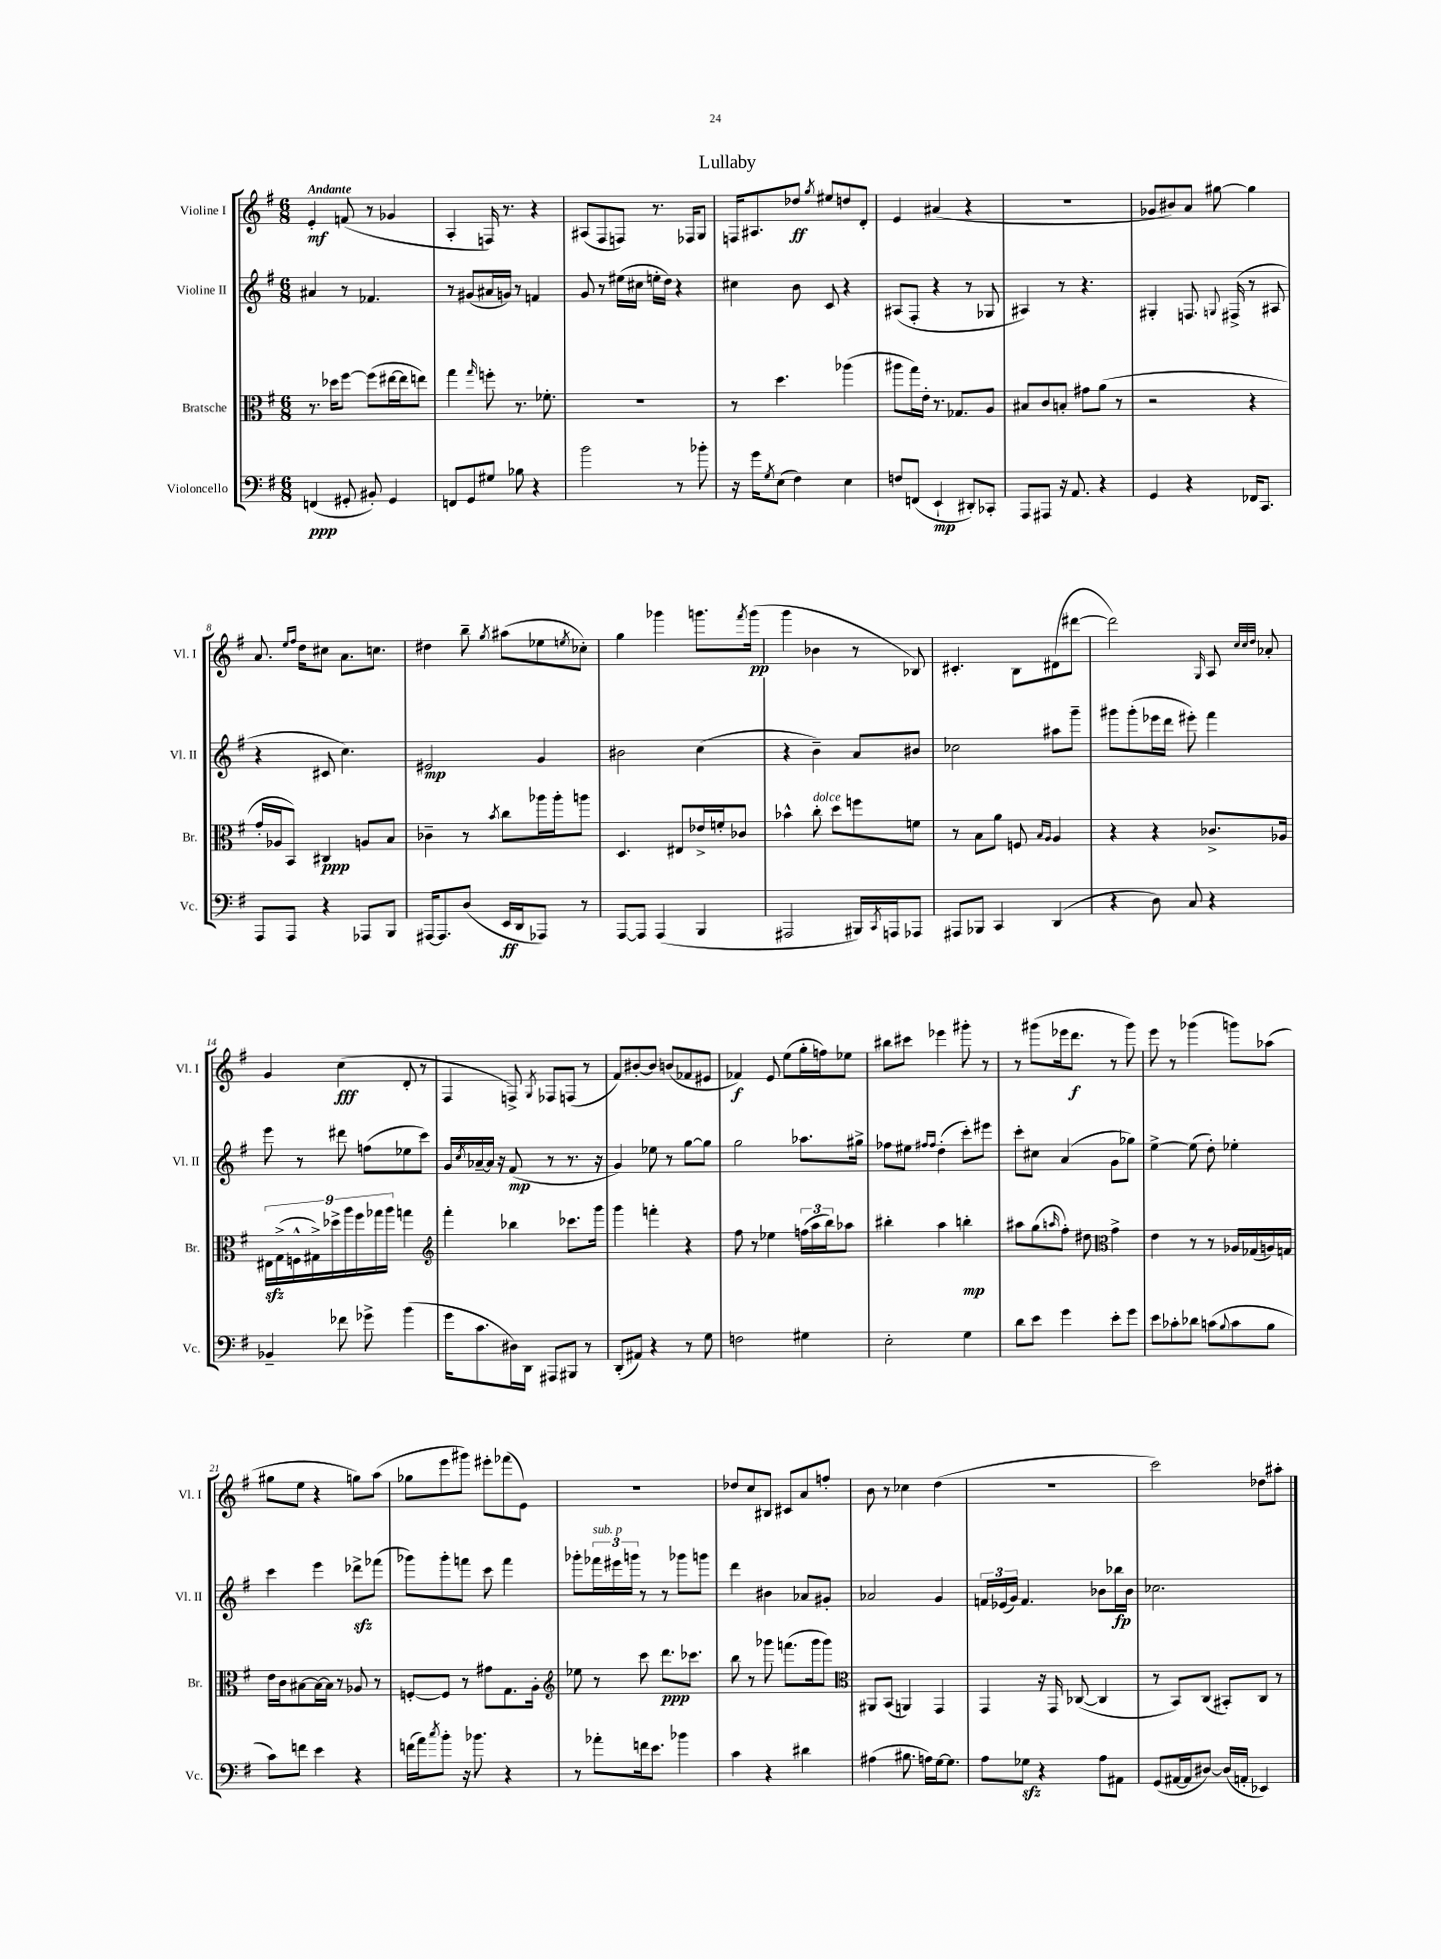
\header { title = "Lullaby" }
<<
\new StaffGroup <<
\new Staff = "s0" \with { instrumentName = "Violine I" shortInstrumentName = "Vl. I" } {
    \clef treble \key g \major \numericTimeSignature \time 6/8 \tempo "Andante"
    e'4-.\mf f'8( r8 ges'4 |
    a4-. f16) r8. r4 |
    ais8( fis8 f8) r8. fes16 g8 |
    f16 ais8. des''8\ff \acciaccatura { g''8 } eis''8 d''8 d'8-. |
    e'4 ais'4( r4 |
    R2. |
    ges'8 bis'8) a'8 gis''8~ gis''4 |
    a'8. \grace { e''16 fis''16 } d''16 cis''8 a'8. c''8. |
    dis''4 b''8-- \acciaccatura { g''8 } ais''8( ees''8 \acciaccatura { e''8 } ces''8-.) |
    g''4 ges'''4 g'''8. \acciaccatura { fis'''8 } g'''16\pp( |
    g'''4 bes'4 r8 bes8) |
    cis'4.-. b8 dis'8( dis'''8~ |
    dis'''2) \grace { g16 } a8 \grace { c''32 c''32 d''32 } aes'8-. |
    g'4 c''4\fff( d'8-. r8 |
    fis4 f8->) \acciaccatura { g8 } fes8 f8( r8 |
    fis'8) bis'8~-. bis'8 b'8( fes'8 eis'8 |
    fes'4\f) e'8 e''8( g''16-. f''16) ees''8 |
    bis''8 cis'''8 ees'''4 gis'''8-. r8 |
    r8 gis'''8( ees'''16 d'''8.\f r8 gis'''8) |
    e'''8 r8 ges'''4( g'''8) aes''8( |
    gis''8 e''8 r4 g''8) a''8( |
    ges''8 e'''8 gis'''8) eis'''8-. fes'''8( e'8) |
    R2. |
    des''8 c''8 bis8 cis'8 a'8 f''8-. |
    b'8 r8 ces''4 d''4( |
    R2. |
    c'''2) des''8 ais''8-. \bar "|." |
}
\new Staff = "s1" \with { instrumentName = "Violine II" shortInstrumentName = "Vl. II" } {
    \clef treble \key g \major \numericTimeSignature \time 6/8
    ais'4 r8 fes'4. |
    r8 gis'8( ais'16 g'16) r8 f'4 |
    g'8 r8 eis''16( cis''16 e''16-. d''16) r4 |
    cis''4 b'8 c'8 r4 |
    ais8( fis8-. r4 r8 ges8 |
    ais4) r8 r4. |
    gis4-. f8. \appoggiatura { g8 } fis16->( r8 ais8 |
    r4 cis'8 c''4.) |
    eis'2\mp g'4 |
    bis'2 c''4( |
    r4 b'4--) a'8 bis'8 |
    ces''2 ais''8 g'''8-- |
    gis'''8 gis'''8-.( ees'''16 d'''16 eis'''8-.) fis'''4 |
    e'''8 r8 dis'''8 f''8( ees''8 c'''8) |
    g'16 \acciaccatura { c''8 } aes'16~-- aes'16 r16 fis'8\mp( r8 r8. r16 |
    g'4) ees''8 r8 g''8~ g''8 |
    g''2 aes''8. gis''16-> |
    fes''8 eis''8 \grace { fis''16 fis''16 } d''4-.( c'''8-.) eis'''8 |
    c'''8-. cis''8 a'4( g'8 ges''8) |
    e''4~-> e''8( d''8-.) ees''4-. |
    c'''4 e'''4 des'''8->\sfz fes'''8( |
    ges'''8) ges'''8-. f'''8 c'''8 f'''4 |
    ges'''8-. \tuplet 3/2 { fes'''16^\markup { \italic "sub. p" } eis'''16 g'''16 } r8 r8 ges'''8 g'''8 |
    d'''4 bis'4 aes'8 gis'8-. |
    aes'2 g'4 |
    \tuplet 3/2 { f'16 ees'16( g'16) } f'4. bes'8 bes''16\fp bes'16 |
    ces''2. \bar "|." |
}
\new Staff = "s2" \with { instrumentName = "Bratsche" shortInstrumentName = "Br." } {
    \clef alto \key g \major \numericTimeSignature \time 6/8
    r8. des''16 fis''8~ fis''8( eis''16~ eis''16 e''8) |
    g''4 \grace { g''16 } f''8-. r8. fes'8.-. |
    R2. |
    r8 d''4. aes''4( |
    ais''8 g''16) e'16-. r8. ges8. a8 |
    bis8 c'8 b8-. gis'8 a'8( r8 |
    r2 r4 |
    g'16-. aes16 b,8) cis4\ppp a8 b8 |
    ces'4-- r8 \acciaccatura { b'8 } c''8 aes''16 aes''16-. a''8 |
    d4. eis8 ees'16-> f'16-. ces'8 |
    bes'4-^ c''8-.^\markup { \italic "dolce" } d''8 f''8 f'8 |
    r8 b8 a'8 f8 \grace { b16 a16 } a4 |
    r4 r4 ces'8.-> aes16 |
    \tuplet 9/8 { eis16\sfz g16->( f16-^ gis16->) des''16-> a''16 fis''16 ges''16 a''16 } g''4 |
    \clef treble fis'''4-. bes''4 ces'''8. g'''16 |
    g'''4 f'''4-. r4 |
    fis''8 r8 ees''4 \tuplet 3/2 { f''16( a''16 b''16) } aes''8 |
    bis''4-. a''4 b''4-.\mp |
    ais''8 g''8( \grace { a''16 } fis''8-.) dis''8 \clef alto g'4-> |
    e'4 r8 r8 aes16 ges16( a16) g16 |
    e'16 c'16 bis8~ bis16~ bis16 r8 aes8 r8 |
    f8~-. f8 r8 gis'8 g8. a16-. |
    \clef treble ees''8 r8 c'''8 d'''8.\ppp ces'''8. |
    b''8 r8 ges'''8 f'''8.( ges'''16 ges'''8) |
    \clef alto ais,8 b,8( a,4) g,4 |
    g,4 r16 g,16 ces8~( ces4 |
    r8 b,8) c8( bis,8-.) c8 r8 \bar "|." |
}
\new Staff = "s3" \with { instrumentName = "Violoncello" shortInstrumentName = "Vc." } {
    \clef bass \key g \major \numericTimeSignature \time 6/8
    f,4\ppp( gis,8-. bis,8-.) gis,4 |
    f,8 g,8 gis8 bes8 r4 |
    b'2 r8 bes'8-. |
    r16 g'16 \acciaccatura { g8 } e8( fis4) e4 |
    f8 f,8( e,4-!\mp dis,8-.) ces,8-. |
    a,,8 ais,,8 r16 a,8. r4 |
    g,4 r4 fes,16 c,8. |
    a,,8 a,,8 r4 aes,,8 b,,8 |
    ais,,16~ ais,,8. d8( e,16\ff d,16 aes,,8) r8 |
    a,,8~ a,,8 a,,4( b,,4 |
    ais,,2 bis,,16) \acciaccatura { c,8 } a,,16 aes,,8 |
    ais,,8 bes,,8 c,4 d,4( |
    r4 d8) c8 r4 |
    bes,4-- fes'8 ges'8-> b'4( |
    g'16 c'8. dis16) d,16 ais,,8 bis,,8 r8 |
    d,8-.( ais,8) r4 r8 g8 |
    f2 gis4 |
    e2-. g4 |
    d'8 e'8 g'4 e'8-. g'8 |
    e'8 ces'8-. des'8 c'8( \appoggiatura { b8 } c'8 b8 |
    c'8) f'8 e'4 r4 |
    f'16( a'16) \acciaccatura { c''8 } b'8-. r16 bes'8. r4 |
    r8 aes'8-. f'16 e'8. bes'4 |
    c'4 r4 dis'4 |
    ais4( bis8. a16) g16~ g8. |
    a8 ges8\sfz r4 a8 ais,8 |
    g,8( ais,16~ ais,16 dis8~) dis16( a,16-. ees,4) \bar "|." |
}
>>
>>
